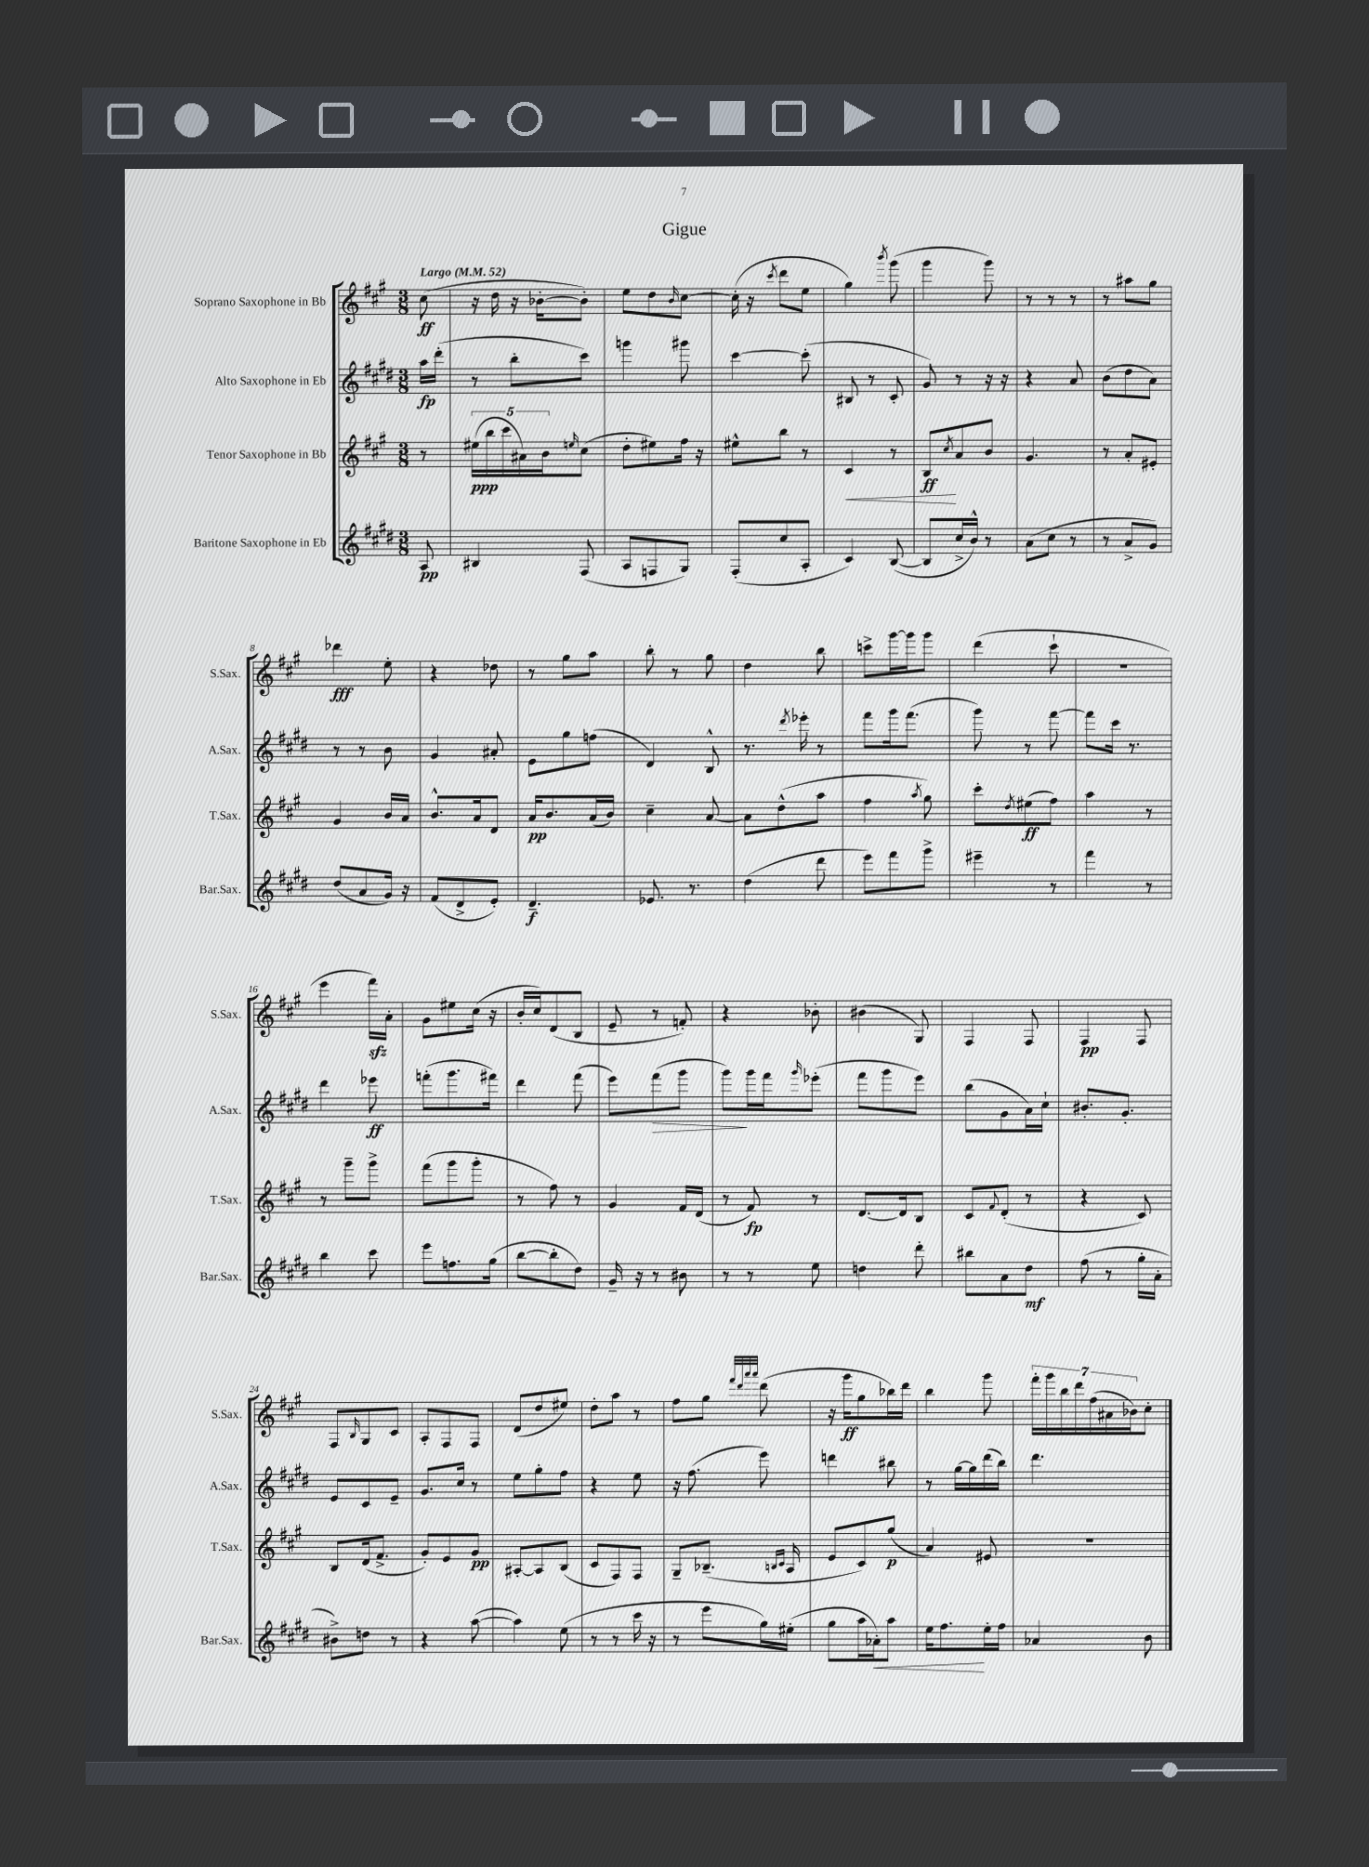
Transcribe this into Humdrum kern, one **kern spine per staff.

**kern	**dynam	**kern	**dynam	**kern	**dynam	**kern	**dynam
*part4	*part4	*part3	*part3	*part2	*part2	*part1	*part1
*staff4	*staff4	*staff3	*staff3	*staff2	*staff2	*staff1	*staff1
*I"Baritone Saxophone in Eb	*	*I"Tenor Saxophone in Bb	*	*I"Alto Saxophone in Eb	*	*I"Soprano Saxophone in Bb	*
*I'Bar.Sax.	*	*I'T.Sax.	*	*I'A.Sax.	*	*I'S.Sax.	*
*clefG2	*	*clefG2	*	*clefG2	*	*clefG2	*
*k[f#c#g#d#]	*	*k[f#c#g#]	*	*k[f#c#g#d#]	*	*k[f#c#g#]	*
*M3/8	*	*M3/8	*	*M3/8	*	*M3/8	*
*MM52	*	*MM52	*	*MM52	*	*MM52	*
=	=	=	=	=	=	=	=
!	!	!	!	!	!	!LO:TX:a:B:t=Largo	!
8A/	pp	8r	.	16aa\LL	fp	(8cc#\	ff
.	.	.	.	(16ddd#'\JJ	.	.	.
=1	=1	=1	=1	=1	=1	=1	=1
4B#X/	.	(20ee#X\LL	ppp	8r	.	16r	.
.	.	20bb\	.	.	.	.	.
.	.	.	.	.	.	16dd\	.
.	.	20ccc#\	.	.	.	.	.
.	.	.	.	8bb'\L	.	16r	.
.	.	20a#X\)	.	.	.	.	.
.	.	.	.	.	.	[16b-X'\KL	.
.	.	20b\J	.	.	.	.	.
.	.	16qqeen/	.	.	.	.	.
(8F#/	.	(8cc#\J	.	8ccc#\J)	.	8b-'\J])	.
=2	=2	=2	=2	=2	=2	=2	=2
8A/L	.	8dd'\L	.	4gggn\	.	8ee\L	.
8Fn/	.	8ee#X\)	.	.	.	8dd\	.
.	.	.	.	.	.	16qqb/	.
8G#/J)	.	16ff#\Jk	.	8ggg#X\	.	[8cc#\J	.
.	.	16r	.	.	.	.	.
=3	=3	=3	=3	=3	=3	=3	=3
(8F#'/L	.	8ee#X^^\L	.	[4ccc#\	.	(16cc#'\]	.
.	.	.	.	.	.	16r	.
.	.	.	.	.	.	8qccc#/	.
8cc#/	.	8bb\J	.	.	.	8ddd\L	.
8A'/J	.	8r	.	(8ccc#'\]	.	8ee\J	.
=4	=4	=4	=4	=4	=4	=4	=4
!	!	!	!LO:HP:b	!	!	!	!
4c#/)	.	4c#/	<	8B#X/	.	4gg#\)	.
.	.	.	.	8r	.	.	.
.	.	.	.	.	.	8qbbb/	.
([8B/	.	8r	.	8c#'/	.	(8ggg#\	.
=5	=5	=5	=5	=5	=5	=5	=5
8B/L]	.	8B/L	ff	8g#/)	.	4ggg#\	.
.	.	8qcc#/	.	.	.	.	.
16cc#^/L	.	8a/	[	8r	.	.	.
16b^^/JJ)	.	.	.	.	.	.	.
8r	.	8b/J	.	16r	.	8ggg#\)	.
.	.	.	.	16r	.	.	.
=6	=6	=6	=6	=6	=6	=6	=6
(8a\L	.	4.g#/	.	4r	.	8r	.
8cc#\J	.	.	.	.	.	8r	.
8r	.	.	.	8a/	.	8r	.
=7	=7	=7	=7	=7	=7	=7	=7
8r	.	8r	.	(8b\L	.	8r	.
8a^/L	.	8a'/L	.	8dd#\	.	8aa#X\L	.
8g#/J)	.	8e#X'/J	.	8a\J)	.	8gg#\J	.
!!LO:LB:g=z
=8	=8	=8	=8	=8	=8	=8	=8
(8dd#/L	.	4g#/	.	8r	.	4ddd-X\	fff
8a/	.	.	.	8r	.	.	.
16g#/Jk)	.	16b/LL	.	8b\	.	8ee'\	.
16r	.	16a/JJ	.	.	.	.	.
=9	=9	=9	=9	=9	=9	=9	=9
(8f#/L	.	8.b^^/L	.	4g#/	.	4r	.
8d#^/	.	.	.	.	.	.	.
.	.	16a/k	.	.	.	.	.
8e'/J)	.	8d/J	.	8a#X'/	.	8dd-X\	.
=10	=10	=10	=10	=10	=10	=10	=10
4.d#~/	f	16a/KL	pp	8e\L	.	8r	.
.	.	8.b/	.	.	.	.	.
.	.	.	.	8gg#\	.	8gg#\L	.
.	.	(16a/L	.	(8ffn\J	.	8aa\J	.
.	.	16b/JJ)	.	.	.	.	.
=11	=11	=11	=11	=11	=11	=11	=11
8.e-X/	.	4cc#~\	.	4d#/)	.	8bb'\	.
.	.	.	.	.	.	8r	.
8.r	.	.	.	.	.	.	.
.	.	[8a/	.	8B^^/	.	8gg#\	.
=12	=12	=12	=12	=12	=12	=12	=12
(4dd#\	.	8a\L]	.	8.r	.	4dd\	.
.	.	(8dd^^\	.	.	.	.	.
.	.	.	.	8qddd#/	.	.	.
.	.	.	.	16eee-X'\	.	.	.
8ddd#\	.	8aa\J	.	8r	.	8bb\	.
=13	=13	=13	=13	=13	=13	=13	=13
8eee\L)	.	4ff#\	.	8fff#\L	.	8cccn^\L	.
8fff#\	.	.	.	16ggg#\k	.	[16ggg#\L	.
.	.	.	.	(8.fff#\J	.	16ggg#\J]	.
.	.	8qaa/	.	.	.	.	.
8ggg#^\J	.	8gg#\)	.	.	.	8ggg#\J	.
=14	=14	=14	=14	=14	=14	=14	=14
4eee#X~\	.	8ccc#'\L	.	8ggg#\)	.	(4ddd\	.
.	.	8qdd/	.	.	.	.	.
.	.	(8ee#X\	ff	8r	.	.	.
8r	.	8ff#\J)	.	[8fff#\	.	8ccc#`\	.
=15	=15	=15	=15	=15	=15	=15	=15
4fff#\	.	4aa\	.	8fff#\L]	.	4.r	.
.	.	.	.	16ccc#\Jk	.	.	.
.	.	.	.	8.r	.	.	.
8r	.	8r	.	.	.	.	.
!!LO:LB:g=z
=16	=16	=16	=16	=16	=16	=16	=16
4bb\	.	8r	.	4ddd#\	.	4eee\	.
.	.	8ggg#~\L	.	.	.	.	.
8ccc#\	.	8ggg#^\J	.	8eee-X\	ff	16fff#zz\LL)	.
.	.	.	.	.	.	16a'\JJ	.
=17	=17	=17	=17	=17	=17	=17	=17
8eee\L	.	(8fff#\L	.	(8fffn'\L	.	8g#\L	.
8.ffn\	.	8ggg#\	.	8.ggg#\	.	8ee#X\	.
.	.	8ggg#'\J	.	.	.	(16cc#\Jk	.
(16gg#\Jk	.	.	.	16fff#X\Jk)	.	16r	.
=18	=18	=18	=18	=18	=18	=18	=18
[8bb\L	.	8r	.	4ddd#\	.	16b'/LL	.
.	.	.	.	.	.	16cc#/J)	.
8bb'\]	.	8ff#\)	.	.	.	(8d/	.
8dd#\J)	.	8r	.	(8fff#\	.	8B/J	.
=19	=19	=19	=19	=19	=19	=19	=19
16g#~/	.	4g#/	.	8eee\L)	.	8e~/	.
16r	.	.	.	.	.	.	.
!	!	!	!	!	!LO:HP:b	!	!
8r	.	.	.	(8fff#\	>	8r	.
8b#X\	.	16f#/LL	.	8ggg#\J	.	8fn'/)	.
.	.	(16d/JJ	.	.	.	.	.
=20	=20	=20	=20	=20	=20	=20	=20
8r	.	8r	.	8ggg#\L)	.	4r	.
8r	.	8f#/)	fp	16ggg#\L	]	.	.
.	.	.	.	16fff#\J	.	.	.
.	.	.	.	16qqggg#/	.	.	.
8ee\	.	8r	.	(8eee-X'\J	.	8b-X'\	.
=21	=21	=21	=21	=21	=21	=21	=21
4ddn\	.	[8.d/L	.	8fff#\L	.	(4b#X\	.
.	.	.	.	8ggg#\	.	.	.
.	.	16d/k]	.	.	.	.	.
8ddd#'\	.	8B/J	.	8eee\J)	.	8G#/)	.
=22	=22	=22	=22	=22	=22	=22	=22
8bb#X\L	.	8c#/L	.	(8bb\L	.	4F#/	.
.	.	8qqf#/	.	.	.	.	.
8a\	.	(8d'/J	.	8g#\	.	.	.
8dd#\J	mf	8r	.	16a\L)	.	8F#/	.
.	.	.	.	16cc#`\JJ	.	.	.
=23	=23	=23	=23	=23	=23	=23	=23
(8ff#\	.	4r	.	8.b#X'/L	.	4F#/	pp
8r	.	.	.	.	.	.	.
.	.	.	.	8.g#'/J	.	.	.
16gg#'\LL	.	8c#/)	.	.	.	8F#/	.
16a'\JJ	.	.	.	.	.	.	.
!!LO:LB:g=z
=24	=24	=24	=24	=24	=24	=24	=24
8b#X^\L)	.	8B/L	.	8e/L	.	8F#/L	.
.	.	.	.	.	.	16qqB/	.
8ddn\J	.	(16d/k	.	8c#/	.	8G#/	.
.	.	8.f#^/J	.	.	.	.	.
8r	.	.	.	8e~/J	.	8c#/J	.
=25	=25	=25	=25	=25	=25	=25	=25
4r	.	8g#'/L)	.	8.g#/L	.	8A'/L	.
.	.	8e/	.	.	.	8F#/	.
.	.	.	.	16cc#/Jk	.	.	.
([8aa\	.	8g#/J	pp	8r	.	8F#/J	.
=26	=26	=26	=26	=26	=26	=26	=26
4aa\])	.	[8A#X'/L	.	8ee\L	.	(8d/L	.
.	.	8A#/]	.	8gg#'\	.	8dd/	.
(8ee\	.	(8B/J	.	8ff#\J	.	8ee#X/J)	.
=27	=27	=27	=27	=27	=27	=27	=27
8r	.	8c#/L	.	4r	.	8dd'\L	.
8r	.	8F#/)	.	.	.	8aa\J	.
16ccc#\	.	8F#/J	.	8ee\	.	8r	.
16r	.	.	.	.	.	.	.
=28	=28	=28	=28	=28	=28	=28	=28
8r	.	8G#~/L	.	16r	.	8ff#\L	.
.	.	.	.	(8.ff#\	.	.	.
8eee\L	.	(8.B-X~/J	.	.	.	8gg#\J	.
.	.	.	.	.	.	32qqfff#/LLL	.
.	.	.	.	.	.	32qqddd/	.
.	.	.	.	.	.	32qqaaa/	.
.	.	.	.	.	.	32qqaaa/JJJ	.
16gg#\L)	.	.	.	8eee\)	.	(8ddd\	.
.	.	16qqBn/LL	.	.	.	.	.
.	.	16qqc#/JJ	.	.	.	.	.
(16ee#X'\JJ	.	16A/	.	.	.	.	.
=29	=29	=29	=29	=29	=29	=29	=29
8gg#\L	.	8e/L	.	4dddn\	.	16r	.
.	.	.	.	.	.	16ggg#\KL	ff
16aa\L	.	8c#/)	.	.	.	8gg#\	.
!	!LO:HP:b	!	!	!	!	!	!
16a-X'\J)	<	.	.	.	.	.	.
8aa\J	.	(8gg#/J	p	8bb#X\	.	16bb-X\L)	.
.	.	.	.	.	.	16ddd\JJ	.
=30	=30	=30	=30	=30	=30	=30	=30
16ee\KL	.	4a/)	.	8r	.	4bb\	.
8.ff#\	.	.	.	.	.	.	.
.	.	.	.	[16gg#\LL	.	.	.
.	.	.	.	16gg#\]	.	.	.
16ee'\L	[	8e#X/	.	(16ddd#\	.	8ggg#\	.
16ff#\JJ	.	.	.	16bb\JJ)	.	.	.
=31	=31	=31	=31	=31	=31	=31	=31
4a-X/	.	4.r	.	4.ddd#\	.	28fff#'\LL	.
.	.	.	.	.	.	28ggg#\	.
.	.	.	.	.	.	28bb\	.
.	.	.	.	.	.	28ddd\	.
.	.	.	.	.	.	(28ff#\	.
.	.	.	.	.	.	28a#X\	.
.	.	.	.	.	.	28b-X\J)	.
8b\	.	.	.	.	.	8cc#'\J	.
==	==	==	==	==	==	==	==
*-	*-	*-	*-	*-	*-	*-	*-
